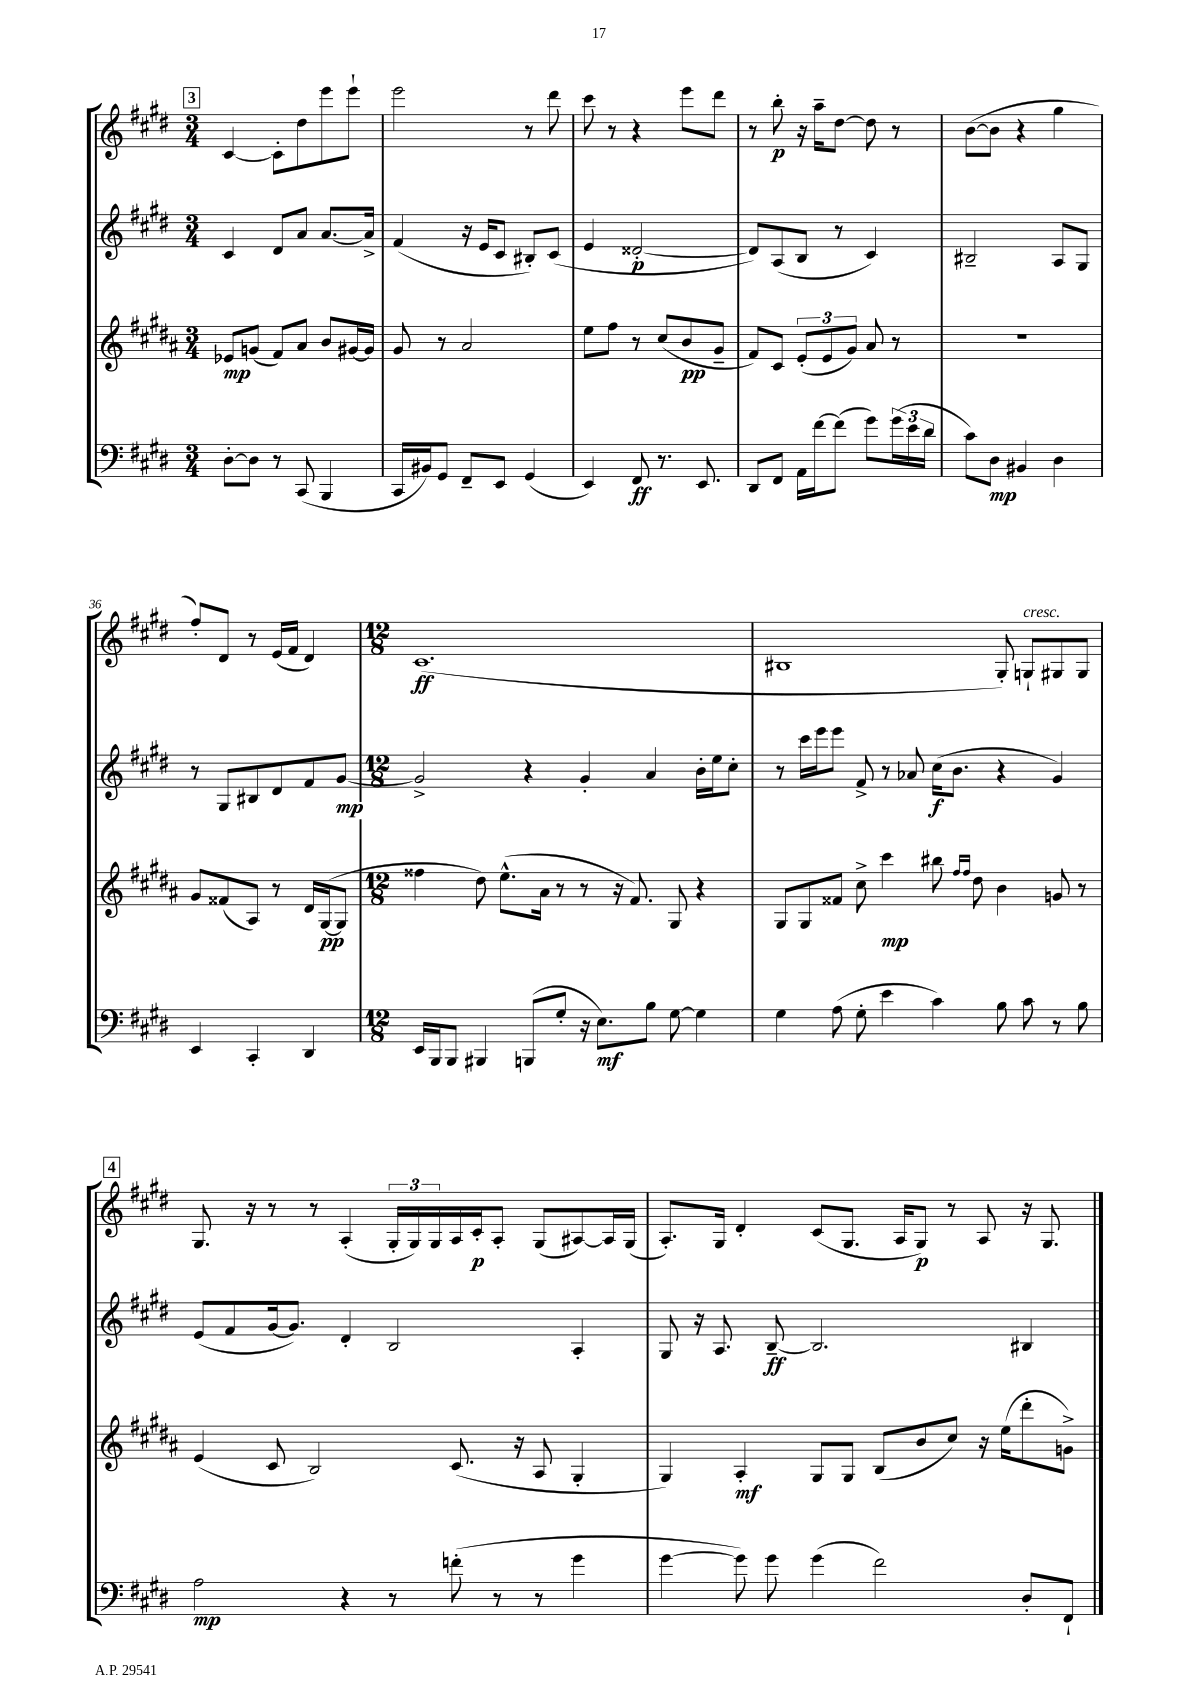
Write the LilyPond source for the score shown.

<<
\new StaffGroup <<
\new Staff = "s0" {
    \clef treble \key e \major \numericTimeSignature \time 3/4
    \mark \markup { \box "3" } cis'4~ cis'8-. dis''8 e'''8 e'''8-! |
    e'''2 r8 dis'''8 |
    cis'''8 r8 r4 e'''8 dis'''8 |
    r8 b''8-.\p r16 a''16-- dis''8~ dis''8 r8 |
    b'8~( b'8 r4 gis''4 |
    fis''8-.) dis'8 r8 e'16( fis'16 dis'4) |
    \numericTimeSignature \time 12/8 cis'1.\ff( |
    bis1 gis8-.) g8-!^\markup { \italic "cresc." } gis8 gis8 |
    \mark \markup { \box "4" } gis8. r16 r8 r8 a4-.( \tuplet 3/2 { gis16-. gis16) gis16 } a16 cis'16-.\p a8-. gis8( ais8~) ais16 gis16( |
    a8.-.) gis16 dis'4-. cis'8( gis8. a16 gis8\p) r8 a8 r16 gis8. \bar "|." |
}
\new Staff = "s1" {
    \clef treble \key e \major \numericTimeSignature \time 3/4
    \mark \markup { \box "3" } cis'4 dis'8 a'8 a'8.~ a'16-> |
    fis'4( r16 e'16 cis'8 bis8-.) cis'8( |
    e'4 disis'2~-.\p |
    disis'8) a8( b8 r8 cis'4) |
    bis2-- a8 gis8 |
    r8 gis8 bis8 dis'8 fis'8 gis'8~\mp |
    \numericTimeSignature \time 12/8 gis'2-> r4 gis'4-. a'4 b'16-. e''16 cis''8-. |
    r8 cis'''16 e'''16 e'''8 fis'8-> r8 aes'8 cis''16\f( b'8. r4 gis'4) |
    \mark \markup { \box "4" } e'8( fis'8 gis'16~ gis'8.) dis'4-. b2 a4-. |
    gis8 r16 a8. b8~--\ff b2. bis4 \bar "|." |
}
\new Staff = "s2" {
    \clef treble \key b \major \numericTimeSignature \time 3/4
    \mark \markup { \box "3" } ees'8\mp g'8( fis'8) ais'8 b'8 gis'16~ gis'16 |
    gis'8 r8 ais'2 |
    e''8 fis''8 r8 cis''8( b'8\pp gis'8-- |
    fis'8) cis'8 \tuplet 3/2 { e'8-.( e'8 gis'8) } ais'8 r8 |
    R2. |
    gis'8 fisis'8( ais8) r8 dis'16 gis16~\pp( gis8 |
    \numericTimeSignature \time 12/8 fisis''4 dis''8) e''8.-^( ais'16 r8 r8 r16 fis'8.) gis8 r4 |
    gis8 gis8 fisis'8 cis''8-> cis'''4\mp bis''8 \grace { fis''16 fis''16 } dis''8 b'4 g'8 r8 |
    \mark \markup { \box "4" } e'4( cis'8 b2) cis'8.( r16 ais8 gis4-. |
    gis4) ais4-.\mf gis8 gis8 b8( b'8 cis''8) r16 e''16( dis'''8-. g'8->) \bar "|." |
}
\new Staff = "s3" {
    \clef bass \key e \major \numericTimeSignature \time 3/4
    \mark \markup { \box "3" } dis8~-. dis8 r8 cis,8( b,,4 |
    cis,16 bis,16) gis,8 fis,8-- e,8 gis,4( |
    e,4) fis,8\ff r8. e,8. |
    dis,8 fis,8 a,16 fis'16~ fis'8( gis'8) \tuplet 3/2 { gis'16( e'16 dis'16 } |
    cis'8) dis8\mp bis,4 dis4 |
    e,4 cis,4-. dis,4 |
    \numericTimeSignature \time 12/8 e,16 b,,16 b,,8 bis,,4 b,,8( gis8-. r16 e8.\mf) b8 gis8~ gis4 |
    gis4 a8( gis8-. e'4 cis'4) b8 cis'8 r8 b8 |
    \mark \markup { \box "4" } a2\mp r4 r8 f'8-.( r8 r8 gis'4 |
    gis'4~ gis'8) gis'8 gis'4( fis'2) dis8-. fis,8-! \bar "|." |
}
>>
>>
\layout { \context { \Score currentBarNumber = #31 } }
